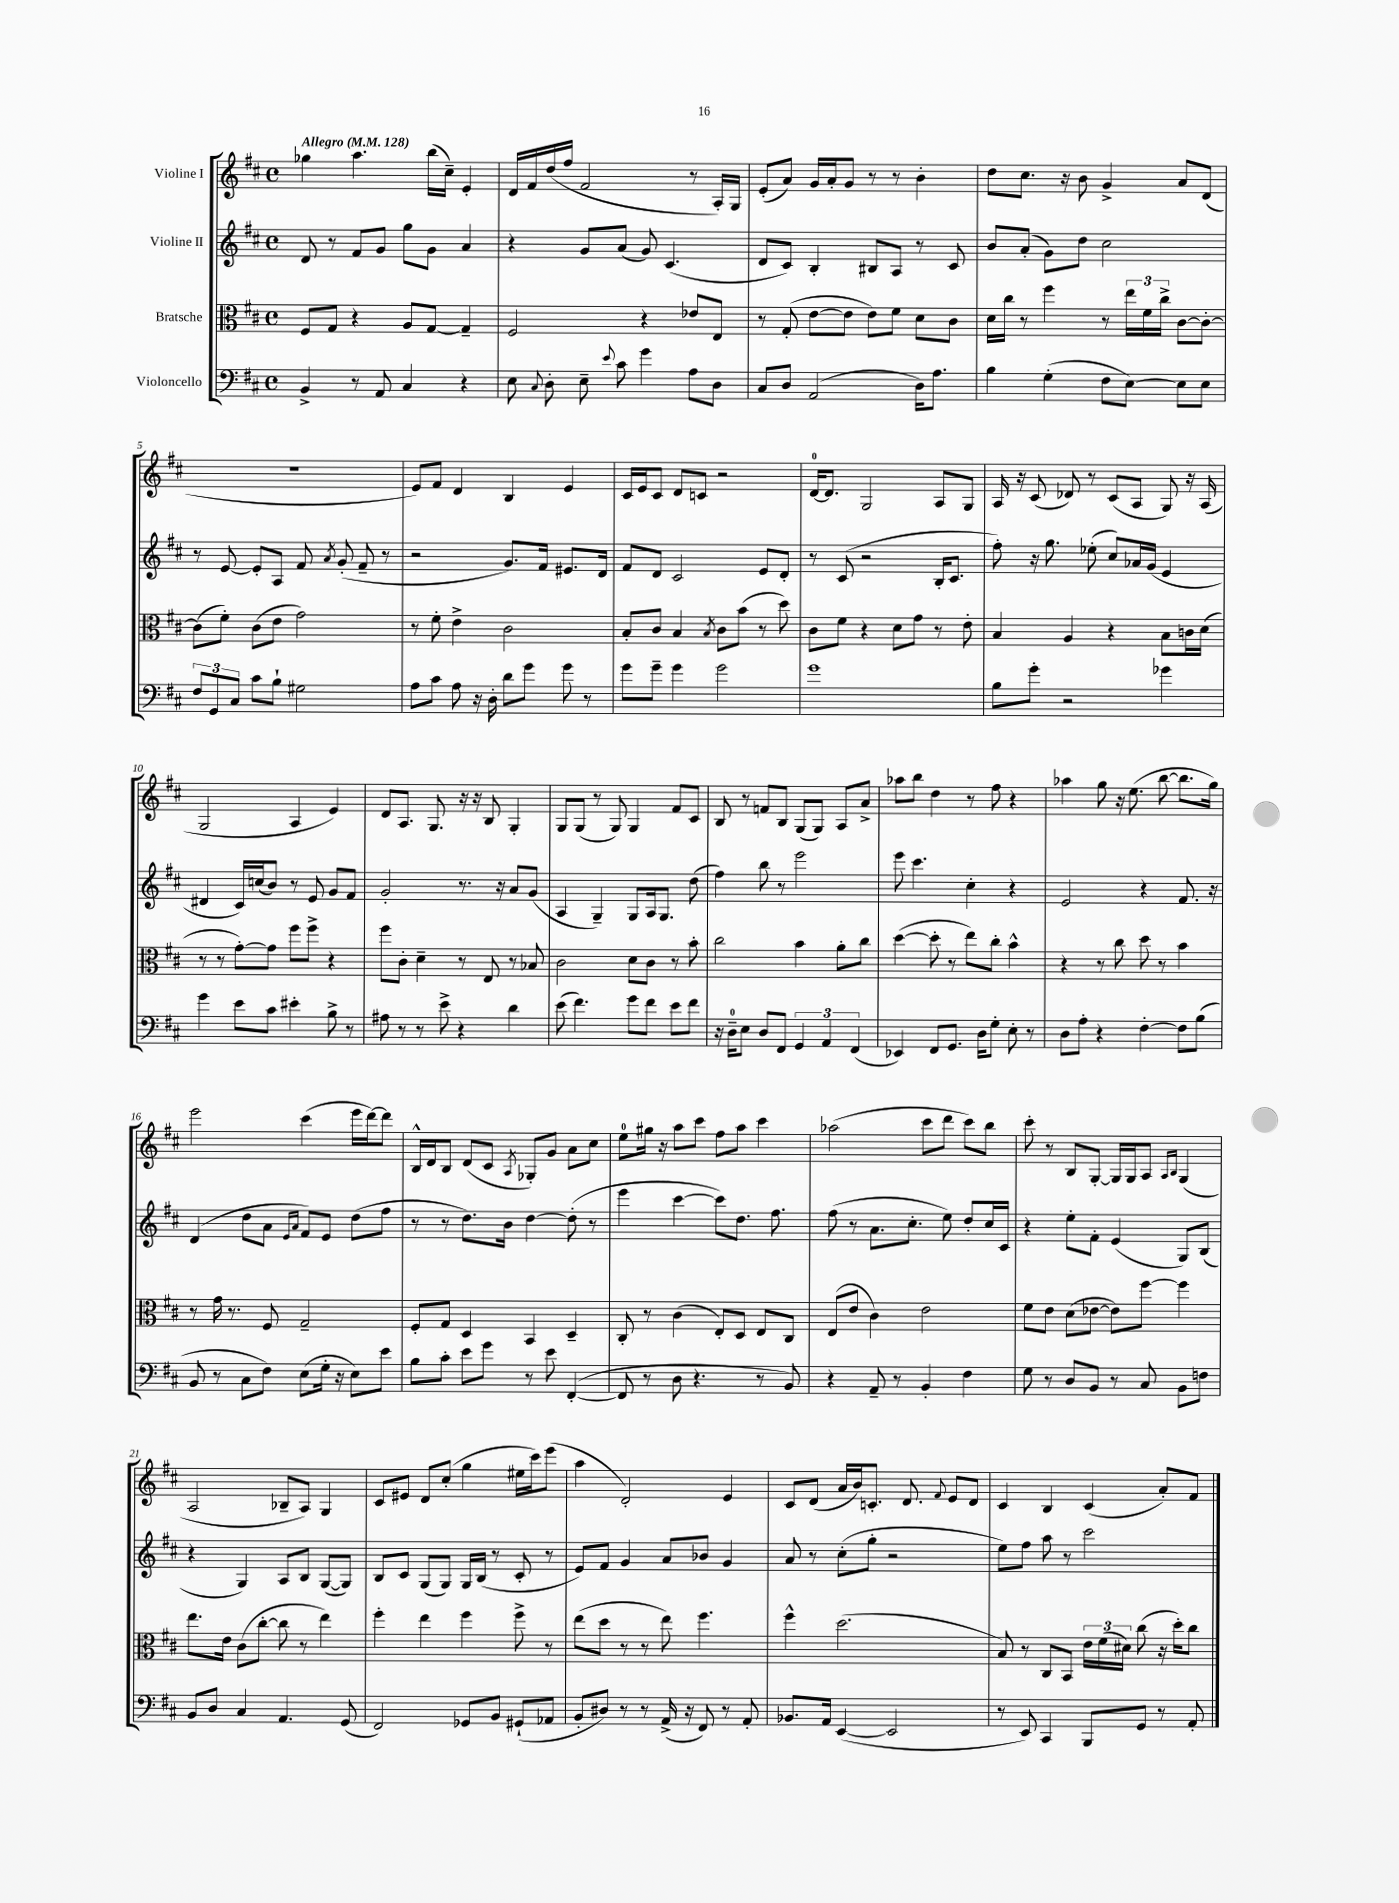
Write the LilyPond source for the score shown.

<<
\new StaffGroup <<
\new Staff = "s0" \with { instrumentName = "Violine I" } {
    \clef treble \key d \major \defaultTimeSignature \time 4/4 \tempo "Allegro" 4 = 128
    \autoBeamOff ges''4 a''4. b''16[( cis''16]--) e'4-. |
    d'16[ fis'16 d''16( fis''16] fis'2 r8 a16[-.) g16] |
    e'8[-.( a'8]) g'16[ a'16-. g'8] r8 r8 b'4-. |
    d''8[ cis''8.] r16 b'8 g'4-> a'8[ d'8]( |
    R1 |
    e'8[) fis'8] d'4 b4 e'4 |
    cis'16[ e'16 cis'8] d'8[ c'8] r2 |
    d'16[-0~ d'8.] g2 a8[ g8] |
    a16 r16 cis'8( des'8) r8 cis'8[( a8] g8) r16 a16( |
    g2 a4 e'4) |
    d'8[ a8.] g8. r16 r16 b8 g4-. |
    g8[ g8]( r8 g8) g4 fis'8[ cis'8] |
    b8 r8 f'8[ b8] g8[( g8]) a8[ a'8]-> |
    aes''8[ b''8] d''4 r8 fis''8 r4 |
    aes''4 g''8 r16 e''8.( b''8~ b''8.[ g''16]) |
    e'''2 cis'''4( e'''16[ d'''16~) d'''8] |
    b16[-^ d'16 b8] d'8[( cis'8] \acciaccatura { a8 } ges8[-.) g'8] a'8[ cis''8] |
    e''8[-0 gis''16] r16 a''8[ cis'''8] fis''8[ a''8] cis'''4 |
    aes''2( cis'''8[ d'''8] cis'''8[) b''8] |
    cis'''8-. r8 b8[ g8]~-. g16[ g16 a8] \grace { a16[ b16] } g4( |
    a2 bes8[-- a8]) g4 |
    cis'8[ eis'8] d'8[ cis''8]-.( g''4 eis''16[ cis'''16) e'''8]( |
    a''4 d'2-.) e'4 |
    cis'8[ d'8]( a'16[ b'16) c'8.]-. d'8. \appoggiatura { fis'8 } e'8[ d'8] |
    cis'4 b4 cis'4( a'8[-.) fis'8] \bar "|." |
}
\new Staff = "s1" \with { instrumentName = "Violine II" } {
    \clef treble \key d \major \defaultTimeSignature \time 4/4
    \autoBeamOff d'8 r8 fis'8[ g'8] g''8[ g'8] a'4 |
    r4 g'8[ a'8]( g'8) cis'4.( |
    d'8[ cis'8]) b4-. bis8[ a8] r8 cis'8 |
    b'8[ a'8]-.( g'8[) d''8] cis''2 |
    r8 e'8~ e'8[-. a8] fis'8 \acciaccatura { a'8 } g'8-.( fis'8-- r8 |
    r2 g'8.[) fis'16] eis'8.[ d'16] |
    fis'8[ d'8] cis'2 e'8[ d'8]-. |
    r8 cis'8( r2 b16[-. cis'8.] |
    fis''8-.) r16 g''8. ees''8-.( cis''8[) aes'16 g'16]( e'4 |
    dis'4 cis'16[) c''16( b'8]) r8 e'8 g'8[ fis'8] |
    g'2-. r8. r16 a'8[ g'8]( |
    a4 g4--) g8[ a16 g8.] d''8( |
    fis''4) b''8 r8 e'''2 |
    e'''8 cis'''4. cis''4-. r4 |
    e'2 r4 fis'8. r16 |
    d'4( d''8[ a'8] \grace { e'16[ a'16] } fis'8[) e'8] d''8[( fis''8] |
    r8 r8 d''8.[) b'16] d''4~ d''8-.( r8 |
    e'''4 cis'''4~ cis'''8[) d''8.] fis''8. |
    fis''8( r8 a'8.[ cis''8.]-. e''8) d''8[-. cis''16 cis'16] |
    r4 e''8[-. fis'8]-. e'4( g8[) b8]( |
    r4 g4) a8[ b8] g8[~( g8]) |
    b8[ cis'8] g8[( g8]) g16[ b16]( r8 cis'8-. r8 |
    e'8[) fis'8] g'4 a'8[ bes'8] g'4 |
    a'8 r8 cis''8[-.( g''8]-. r2 |
    e''8[) fis''8] a''8 r8 cis'''2 \bar "|." |
}
\new Staff = "s2" \with { instrumentName = "Bratsche" } {
    \clef alto \key d \major \defaultTimeSignature \time 4/4
    \autoBeamOff fis8[ g8] r4 a8[ g8]~ g4-- |
    fis2 r4 ees'8[ e8] |
    r8 g8-.( e'8[~ e'8] e'8[) fis'8] d'8[ cis'8] |
    d'16[ cis''16] r8 fis''4 r8 \tuplet 3/2 { e''16[ fis'16 cis''16]-> } cis'8[~ cis'8]~-. |
    cis'8[( fis'8]-.) cis'8[( e'8] g'2) |
    r8 fis'8-. e'4-> cis'2 |
    b8[-. cis'8] b4 \acciaccatura { b8 } cis'8[ b'8]( r8 d''8) |
    cis'8[ fis'8] r4 d'8[ g'8] r8 e'8-. |
    b4 a4 r4 b8[ c'16 d'16]( |
    r8 r8 g'8[~-.) g'8] fis''8[ fis''8]-> r4 |
    fis''8[ cis'8]-. d'4-- r8 e8 r8 bes8 |
    cis'2 d'8[ cis'8] r8 b'8-. |
    cis''2 b'4 a'8[-. cis''8] |
    d''4~( d''8-. r8 e''8[) cis''8]-. b'4-^ |
    r4 r8 cis''8 d''8 r8 b'4 |
    r8 g'16 r8. fis8 g2-- |
    fis8[-. g8] d4 b,4 d4-- |
    cis8-. r8 cis'4( e8[-.) d8] e8[ cis8] |
    e8[( e'8] cis'4) e'2 |
    fis'8[ e'8] d'8[( ees'8]~ ees'8[) fis''8]~ fis''4 |
    e''8.[ e'16] cis'8[( cis''8]~-. cis''8 r8 e''4) |
    fis''4-. e''4 fis''4 fis''8-> r8 |
    e''8[( d''8] r8 r8 e''8) fis''4. |
    fis''4-^ d''2.( |
    b8) r8 cis8[ b,8] \tuplet 3/2 { e'16[ fis'16( dis'16]) } cis''8( r16 d''16[-.) cis''8] \bar "|." |
}
\new Staff = "s3" \with { instrumentName = "Violoncello" } {
    \clef bass \key d \major \defaultTimeSignature \time 4/4
    \autoBeamOff b,4-> r8 a,8 cis4 r4 |
    e8 \appoggiatura { cis8 } d8-. e8-- \appoggiatura { e'8 } cis'8 g'4 a8[ d8] |
    cis8[ d8] a,2( d16[) a8.] |
    b4 g4-.( fis8[ e8]~) e8[ e8] |
    \tuplet 3/2 { fis8[ g,8 cis8] } cis'8[ b8]-! gis2 |
    a8[ cis'8] a8 r16 d16-. d'8[ g'8] g'8 r8 |
    g'8[ g'8]-- g'4 g'2 |
    g'1 |
    b8[ g'8]-. r2 ges'4 |
    g'4 e'8[ cis'8] eis'4-. b8-> r8 |
    ais8 r8 r8 e'8-> r4 d'4 |
    e'8( fis'4.) g'8[ fis'8] e'8[ fis'8] |
    r16 d16[-0-- e8] d8[ fis,8] \tuplet 3/2 { g,4 a,4 fis,4( } |
    ees,4) fis,8[ g,8.] d16[ g8]-. e8-. r8 |
    d8[ a8]-. r4 fis4~-. fis8[ b8]( |
    b,8 r8 cis8[ fis8]) e8[( g16]-. r16 e8[) e'8] |
    b8[ cis'8]-. e'8[ g'8] r8 e'8 fis,4~-.( |
    fis,8 r8 d8 r4. r8 b,8) |
    r4 a,8-- r8 b,4-. fis4 |
    g8 r8 d8[ b,8] r8 cis8 b,8[ f8] |
    b,8[ d8] cis4 a,4. g,8( |
    fis,2) ges,8[ b,8] gis,8[-!( aes,8] |
    b,8[-. dis8]) r8 r8 a,16->( r16 fis,8) r8 a,8-. |
    bes,8.[ a,16] e,4~( e,2 |
    r8 e,8) cis,4 b,,8[ g,8] r8 a,8-. \bar "|." |
}
>>
>>
